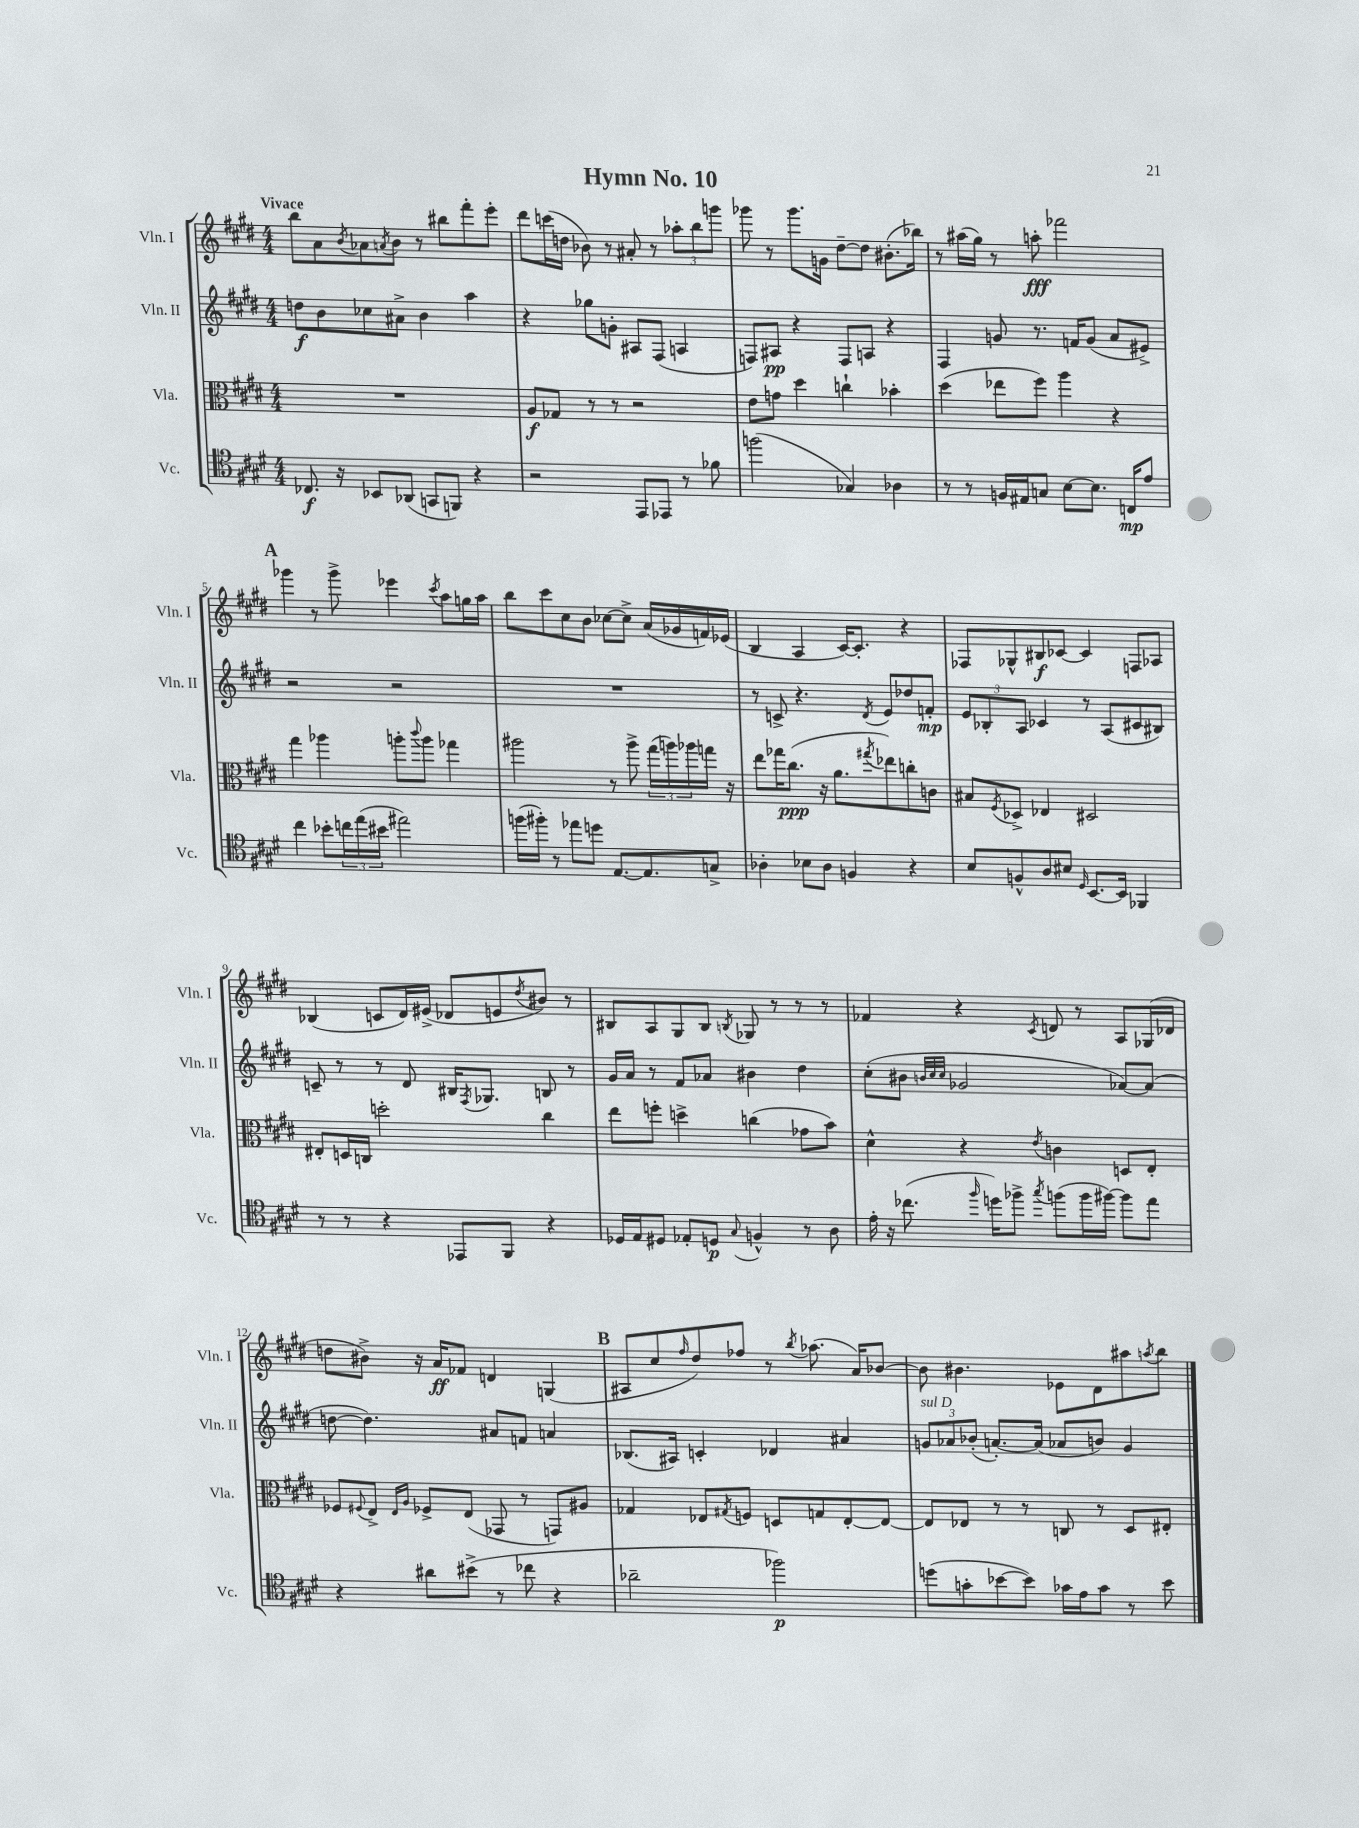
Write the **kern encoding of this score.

**kern	**kern	**kern	**kern
*staff4	*staff3	*staff2	*staff1
*clefC4	*clefC3	*clefG2	*clefG2
*k[f#c#g#d#]	*k[f#c#g#d#]	*k[f#c#g#d#]	*k[f#c#g#d#]
*M4/4	*M4/4	*M4/4	*M4/4
8.C-/	1r	8dd\L	8bb\L
.	.	8b\	8a\
16r	.	.	.
.	.	.	8qb/
8BB-/L	.	8cc-\	8a-\
.	.	.	8qa/
(8AA-/J	.	8a#^\J	8b\J
8GG/L	.	4b\	8r
8FF/J)	.	.	8bb#\L
4r	.	4aa\	8fff#'\
.	.	.	8eee'\J
=	=	=	=
2r	8A/L	4r	8ddd#\L
.	8G-/J	.	(16ccc\L
.	.	.	16dd\JJ
.	8r	8gg-\L	8b-\)
.	8r	8g'\J	8r
8EE/L	2r	8A#/L	8a#'/
8EE-/J	.	(8F#/J	8r
8r	.	4A/	12aa-'\L
.	.	.	12bb\
8f-\	.	.	.
.	.	.	12ggg\J
=	=	=	=
(2ff\	8e\L	8F/L)	8ggg-\
.	8g\J	8A#/J	8r
.	4dd#\	4r	8.ggg-\L
.	.	.	16g\Jk
4G-/)	4cc`\	8F/L	[8dd#~\L
.	.	8A/J	8dd#\]J
4A-\	4b-'\	4r	(8.b#'\L
.	.	.	16bb-\Jk)
=	=	=	=
8r	(4dd#\	4F#/	8r
8r	.	.	(16aa#\LL
.	.	.	16gg#\JJ)
16F/LL	8ee-\L	8g/	8r
16E#/J	.	.	.
8G/J	8ff#\J)	8.r	8aa'\
[8B\L	4aa\	.	2fff-\
.	.	16f/LK	.
8.B\]J	.	(8g/J	.
.	4r	8a/L	.
16C/LK	.	.	.
8e/J	.	8e#^/J)	.
=	=	=	=
4cc#\	4gg#\	2r	4ggg-\
8b-'\L	4aa-\	.	8r
24cc\L	.	.	8ggg-^\
(24ee\	.	.	.
24b#\JJ	.	.	.
2ee#\)	8aa'\L	2r	4eee-\
.	8qqccc#/	.	.
.	8aa\J	.	.
.	.	.	8qccc#/
.	4gg-\	.	8aa\L
.	.	.	16gg\L
.	.	.	16aa\JJ
=	=	=	=
(16ff\LL	2aa#\	1r	8bb\L
16ff#'\JJ)	.	.	.
8r	.	.	8ccc#\
8ee-\L	.	.	8cc#\
8dd\J	.	.	8b\J
[8.E/L	8r	.	[8cc-\L
.	8aa#^\	.	8cc-^\]J
8.E/]	.	.	.
.	(24gg#\LL	.	(16a/LL
.	24aa\)	.	.
.	.	.	16g-/
.	24aa-\	.	.
8G^/J	16gg\JJ	.	16f/)
.	16r	.	(16e-/JJ
=	=	=	=
4A-'\	8ee\L	8r	4B/
.	16gg-\K	8c^/	.
.	(8.cc#\J	.	.
8B-\L	.	4.r	4A/
8A-\J	16r	.	.
.	8.a\L	.	.
4F/	.	.	[16c#/LK)
.	.	.	8.c#'/]J
.	8qgg#/	8qd#/	.
.	8ee-\)	8e/L	.
4r	8cc'\	8dd-/	4r
.	8c\J	8f'/J	.
=	=	=	=
8B/L	8B#/L	12e/L	8F-/L
.	.	12B-'/	.
.	8qF#/	.	.
8F^^/	8D-^/J	.	8G-^^/
.	.	12A/J	.
8A/	4E-/	4c-/	8B#/
8B#/J	.	.	[8c-/J
16qqD#/	.	.	.
[8.BB/L	2D#/	8r	4c-/]
.	.	(8A/L	.
16BB/]Jk	.	.	.
4FF-/	.	8c#/	8F/L
.	.	8B#/J)	8A-/J
=	=	=	=
8r	8E#'/L	8c~/	(4B-/
8r	16D/L	8r	.
.	16C/JJ	.	.
4r	2dd'\	8r	8c/L
.	.	8d#/	16d#/L)
.	.	.	(16e#^/JJ
8EE-/L	.	16B#/LK	8d-/L
.	.	8qF#/	.
.	.	8.G-/J	.
8FF#/J	.	.	8e/
.	.	.	8qdd#/
4r	4cc#\	8B/	8b#/J)
.	.	8r	8r
=	=	=	=
16D-/LL	8ee\L	16g#/LL	8B#/L
16E/J	.	16a/JJ	.
8D#/J	8ff'\J	8r	8A/
8E-'/L	4dd^\	8f#/L	8G#/
8D/J	.	8a-/J	8B#/J
8qqG#/	.	.	8qB/
4F^^/	(4cc\	4b#\	8G-/
.	.	.	8r
8r	8g-\L	4dd#\	8r
8A\	8b\J)	.	8r
=	=	=	=
16e'\	4d#^^\	(8cc#'\L	4f-/
16r	.	.	.
(8.cc-\	.	8b#\J	.
.	.	32qqb/LLL	.
.	.	32qqcc#/	.
.	.	32qqcc#/JJJ	.
.	4r	2g-/	4r
16qqff#/	.	.	.
16dd\LK)	.	.	.
8ff-^\J	.	.	.
8qgg#/	8qe/	.	8qc#/
(8ff\L	4c\	.	8d/
16ff\L	.	.	8r
[16ff#\JJ)	.	.	.
8ff#\]L	8D/L	[8a-/L)	8A/L
8ee\J	8E'/J	(8a-/]J	(16G-/L
.	.	.	16d-/JJ
=	=	=	=
4r	8F-/L	[8dd\	8dd\L
.	8qqF#/	.	.
.	8E^/J	4.dd\])	8b#^\J)
.	16qqE/LL	.	.
.	16qqA/JJ	.	.
8a#\L	8F-^/L	.	16r
.	.	.	16a/LK
(8b#^\J	(8E/J	.	8f-/J
8r	8GG-/	8a#/L	4d/
8cc-\	8r	8f/J	.
4r	8GG/L)	4a/	(4G/
.	8A#/J	.	.
=	=	=	=
2a-~\	4G-/	(8.B-/L	8A#/L
.	.	.	8cc#/
.	.	16A#/Jk)	.
.	.	.	16qqff#/
.	8E-/L	4c'/	8dd#/)
.	8qG#/	.	.
.	8F/J	.	8ff-/J
2ff-\)	8D/L	4d-/	8r
.	.	.	8qbb/
.	8G/	.	(8.aa-\
.	[8E-'/	4a#/	.
.	.	.	16a/LK)
.	8E-/_J	.	[8b-/J
=	=	=	=
(8dd\L	8E-/]L	12g/L	8b-\]
.	.	12a-/	.
8g'\	8E-/J	.	4.b#\
.	.	(12b-'/J	.
[8b-\	8r	[8.a'/L)	.
8b-\]J)	8r	.	.
.	.	(16a/]Jk	.
16g-\LL	8C/	8a-/L	8e-\L
16e\J	.	.	.
8g-\J	8r	8b/J)	8d#\
8r	8D#/L	4g/	8aa#\
.	.	.	8qaa/
8b-\	8E#'/J	.	8bb\J
==	==	==	==
*-	*-	*-	*-
